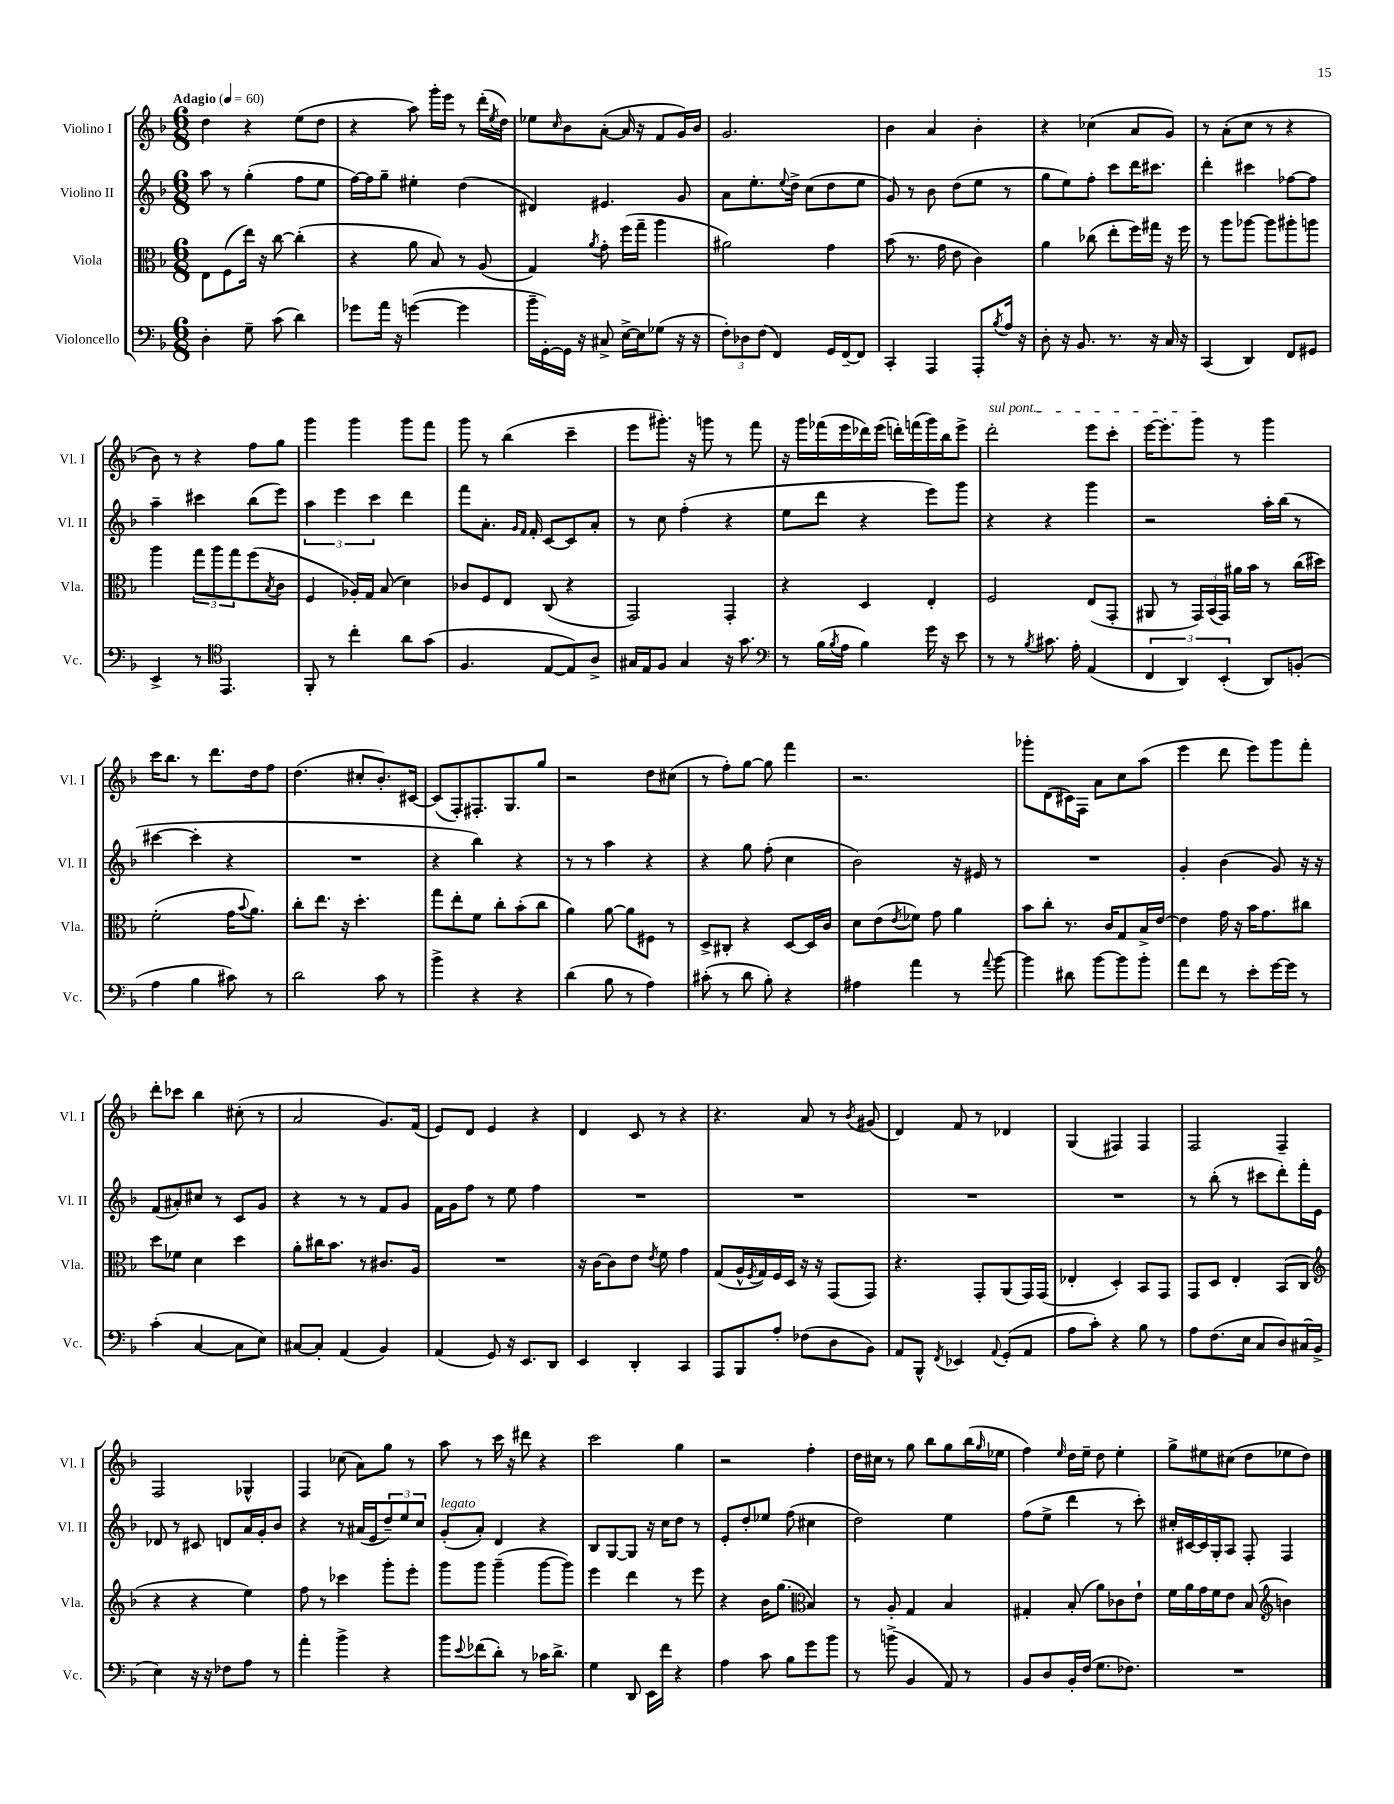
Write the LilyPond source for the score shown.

<<
\new StaffGroup <<
\new Staff = "s0" \with { instrumentName = "Violino I" shortInstrumentName = "Vl. I" } {
    \clef treble \key f \major \numericTimeSignature \time 6/8 \tempo "Adagio" 4 = 60
    d''4 r4 e''8( d''8 |
    r4 a''8) g'''16-. e'''16 r8 d'''16-.( \acciaccatura { e''8 } d''16) |
    ees''8 \grace { c''16 } bes'8 a'8~-.( a'16 r16 f'8 g'16) bes'16 |
    g'2. |
    bes'4 a'4 bes'4-. |
    r4 ces''4( a'8 g'8) |
    r8 a'8-.( c''8 r8 r4 |
    bes'8) r8 r4 f''8 g''8 |
    g'''4 g'''4 g'''8 f'''8 |
    g'''8 r8 bes''4( c'''4-- |
    e'''8 gis'''8.-.) r16 g'''8 r8 f'''8 |
    r16 g'''16 fes'''16( e'''16 des'''16) e'''16( d'''16-.) f'''16( g'''16) bes''16 e'''8-> |
    \once \override TextSpanner.bound-details.left.text = \markup { \italic "sul pont." } d'''2-.\startTextSpan e'''8 c'''8-. |
    e'''16~ e'''8.-. g'''8\stopTextSpan r8 g'''4 |
    c'''16 bes''8. r8 d'''8. d''16 f''8 |
    d''4.( cis''8-. bes'8.-.) cis'16~ |
    cis'8( f8-.) fis8.-. g8. g''8 |
    r2 d''8 cis''8( |
    r8 f''8-.) g''8~ g''8 f'''4 |
    r2. |
    ges'''8-. d'8( cis'16) f16 a'8 c''8 a''8( |
    e'''4 d'''8 e'''8) g'''8 f'''8-. |
    d'''8-. ces'''8 bes''4 cis''8-.( r8 |
    a'2 g'8.) f'16( |
    e'8) d'8 e'4 r4 |
    d'4 c'8 r8 r4 |
    r4. a'8 r8 \acciaccatura { bes'8 } gis'8( |
    d'4) f'8 r8 des'4 |
    g4( fis4) fis4 |
    f2 f4-- |
    f2 ges4-^ |
    f4 ces''8( a'8) g''8 r8 |
    a''8 r8 c'''16 r16 dis'''8 r4 |
    c'''2 g''4 |
    r2 f''4-. |
    d''16 cis''16 r8 g''8 bes''8 g''8 bes''16( \grace { g''16 } ees''16 |
    f''4) \grace { e''16 } d''16 e''16-- d''8 e''4-. |
    g''8-> eis''8 cis''8( d''8 ees''8 d''8) \bar "|." |
}
\new Staff = "s1" \with { instrumentName = "Violino II" shortInstrumentName = "Vl. II" } {
    \clef treble \key f \major \numericTimeSignature \time 6/8
    a''8 r8 g''4-.( f''8 e''8 |
    f''16~) f''16 g''8-- eis''4-. d''4( |
    dis'4) eis'4. g'8 |
    a'8 e''8.-. \appoggiatura { e''8 } d''16-> c''8( d''8 e''8 |
    g'8) r8 bes'8 d''8( e''8 r8 |
    g''8 e''8) f''8-. c'''8 d'''16 cis'''8. |
    d'''4-. cis'''4 fes''8~ fes''8 |
    a''4-- cis'''4 bes''8( e'''8) |
    \tuplet 3/2 { a''4 e'''4 c'''4 } d'''4 |
    f'''8 a'8.-. \grace { g'16 f'16 } f'16-. c'8~ c'8 a'8-. |
    r8 c''8 f''4-.( r4 |
    e''8 d'''8 r4 e'''8) g'''8 |
    r4 r4 g'''4 |
    r2 a''16-. bes''16( r8 |
    cis'''4~ cis'''4-. r4 |
    R2. |
    r4 bes''4) r4 |
    r8 r8 a''4 r4 |
    r4 g''8 f''8-.( c''4 |
    bes'2) r16 eis'16 r8 |
    R2. |
    g'4-. bes'4( g'8) r16 r16 |
    f'8( ais'8-.) cis''8 r8 c'8 g'8 |
    r4 r8 r8 f'8 g'8 |
    f'16 g'16 f''8 r8 e''8 f''4 |
    R2. |
    R2. |
    R2. |
    R2. |
    r8 bes''8-.( r8 cis'''8 d'''8-.) f'''16-. e'16 |
    des'8 r8 cis'8 d'8 a'16 g'16-. bes'8 |
    r4 r8 ais'16( e'16 \tuplet 3/2 { d''8--) e''8 c''8 } |
    g'8-.^\markup { \italic "legato" }( a'8-.) d'4 r4 |
    bes8 g8~ g8 r16 c''16 d''8 r8 |
    e'8-. d''8-. ees''8 f''8( cis''4 |
    d''2) e''4 |
    f''8( e''8-> d'''4 r8 c'''8-.) |
    cis''16-. cis'16~ cis'16 g16-. a8 f8-. f4 \bar "|." |
}
\new Staff = "s2" \with { instrumentName = "Viola" shortInstrumentName = "Vla." } {
    \clef alto \key f \major \numericTimeSignature \time 6/8
    e8 f8( e''16) r16 c''8~ c''4-.( |
    r4 a'8 bes8) r8 a8( |
    g4) \acciaccatura { a'8 } g'8-. f''16( g''16-- a''4 |
    ais'2) g'4 |
    bes'8( r8. g'16 e'8 c'4) |
    a'4 ces''8( e''8-. f''16) gis''16 r16 f''16 |
    r8 a''8 aes''8~ aes''8 ais''8-. a''8 |
    a''4 \tuplet 3/2 { g''8 a''8 g''8 } f''8( \acciaccatura { bes8 } c'8 |
    f4 aes16-.) g16 bes8( d'4) |
    ces'8 f8 e8 c8( r4 |
    g,2) g,4-. |
    r4 d4 e4-. |
    f2 e8( g,8-. |
    ais,8 r8 \tuplet 3/2 { g,16) bes,16( g,16) } ais'16 bes'16 r8 c''16( dis''16) |
    f'2-.( g'16 \appoggiatura { bes'8 } a'8.) |
    c''8-. e''8. r16 d''4.-. |
    g''8 e''8-. f'8 c''8-. bes'8-.( c''8 |
    a'4) a'8~ a'8 fis8 r8 |
    d8-> cis8-. r4 d8~ d16 c'16 |
    d'8 e'8( \acciaccatura { e'8 } fes'8) g'8 a'4 |
    bes'8 c''8-. r8. c'16 g8 bes16-> e'16~ |
    e'4 g'16 r16 bes'16 g'8. cis''8 |
    d''8 fes'8 d'4 d''4 |
    a'8-. cis''16 bes'8. r8 cis'8. a16 |
    R2. |
    r16 c'16~ c'8 e'8 \acciaccatura { e'8 } f'8 g'4 |
    g8( a16-^ \acciaccatura { f8 } g16) f16 d16 r16 r16 g,8( g,8) |
    r4. g,8-. a,8( g,16) g,16( |
    ees4-. d4-.) bes,8 g,8 |
    g,8 d8 e4-. bes,8( c8 |
    \clef treble r4 r4 e''4) |
    f''8 r8 ces'''4 g'''8-. e'''8-. |
    g'''8 g'''8 g'''4--( g'''8~ g'''8) |
    e'''4 d'''4 r8 e'''8 |
    r4 bes'16 g''8.( \clef alto bes4) |
    r8 a8-. g4 bes4 |
    gis4-. bes8-.( a'8) ces'8 e'8-! |
    f'16 a'16 g'16 f'16 e'8 bes8( \clef treble b'4) \bar "|." |
}
\new Staff = "s3" \with { instrumentName = "Violoncello" shortInstrumentName = "Vc." } {
    \clef bass \key f \major \numericTimeSignature \time 6/8
    d4-. g8-- c'8( d'4) |
    ges'8 a'16 r16 g'4~( g'4 |
    bes'16-- g,16~-.) g,16 r16 cis8-> e16~-> e16 ges8( r16 r16 |
    \tuplet 3/2 { f8-.) des8 f8( } f,4) g,16 f,16~-- f,8 |
    c,4-. a,,4 a,,8-. \acciaccatura { bes8 } a16 r16 |
    d8-. r16 bes,8. r8. r16 c16 r16 |
    c,4( d,4) f,8 gis,8 |
    e,4-> r8 \clef tenor e,4. |
    f,8-. r8 c''4-. a'8 g'8( |
    f4. e8~ e8) a8-> |
    gis16 e16 f8 gis4 r16 g'8. |
    \clef bass r8 bes16( \acciaccatura { bes8 } a16 bes4) g'16 r16 e'8 |
    r8 r8 \acciaccatura { bes8 } cis'8. a16-. a,4( |
    \tuplet 3/2 { f,4 d,4) e,4-.( } d,8) b,8-.( |
    a4 bes4 cis'8) r8 |
    d'2 c'8 r8 |
    bes'4-> r4 r4 |
    d'4( bes8 r8 a4) |
    cis'8-.( r8 d'8 bes8-.) r4 |
    ais4 a'4 r8 \appoggiatura { a'8 } bes'8~ |
    bes'4 dis'8 bes'8~ bes'8 bes'8-. |
    a'8 f'8 r8 e'8-. g'16~ g'16 r8 |
    c'4-.( c4~ c8 e8) |
    cis8~ cis8-. a,4( bes,4) |
    a,4( g,8) r16 e,8. d,8 |
    e,4 d,4-. c,4 |
    a,,8 bes,,8 a8-. fes8( d8 bes,8) |
    a,8 bes,,8-^ \acciaccatura { f,8 } ees,4 \appoggiatura { a,8 } g,8-.( a,8 |
    a8 c'8-.) r4 bes8 r8 |
    a8 f8.( e16 c8 d8) cis16( bes,16-> |
    e4) r16 r16 fes8 a8 r8 |
    a'4-. bes'4-> r4 |
    bes'8 \appoggiatura { e'8 } fes'8( d'8-.) r8 ces'16 d'8.-> |
    g4 d,8 e,16 f'16 r4 |
    a4 c'8 bes8 g'8 bes'8 |
    r8 b'8->( bes,4 a,8) r8 |
    bes,8 d8 bes,16-. f16( g8. fes8.) |
    R2. \bar "|." |
}
>>
>>
\layout { \context { \Score \remove "Bar_number_engraver" } }
